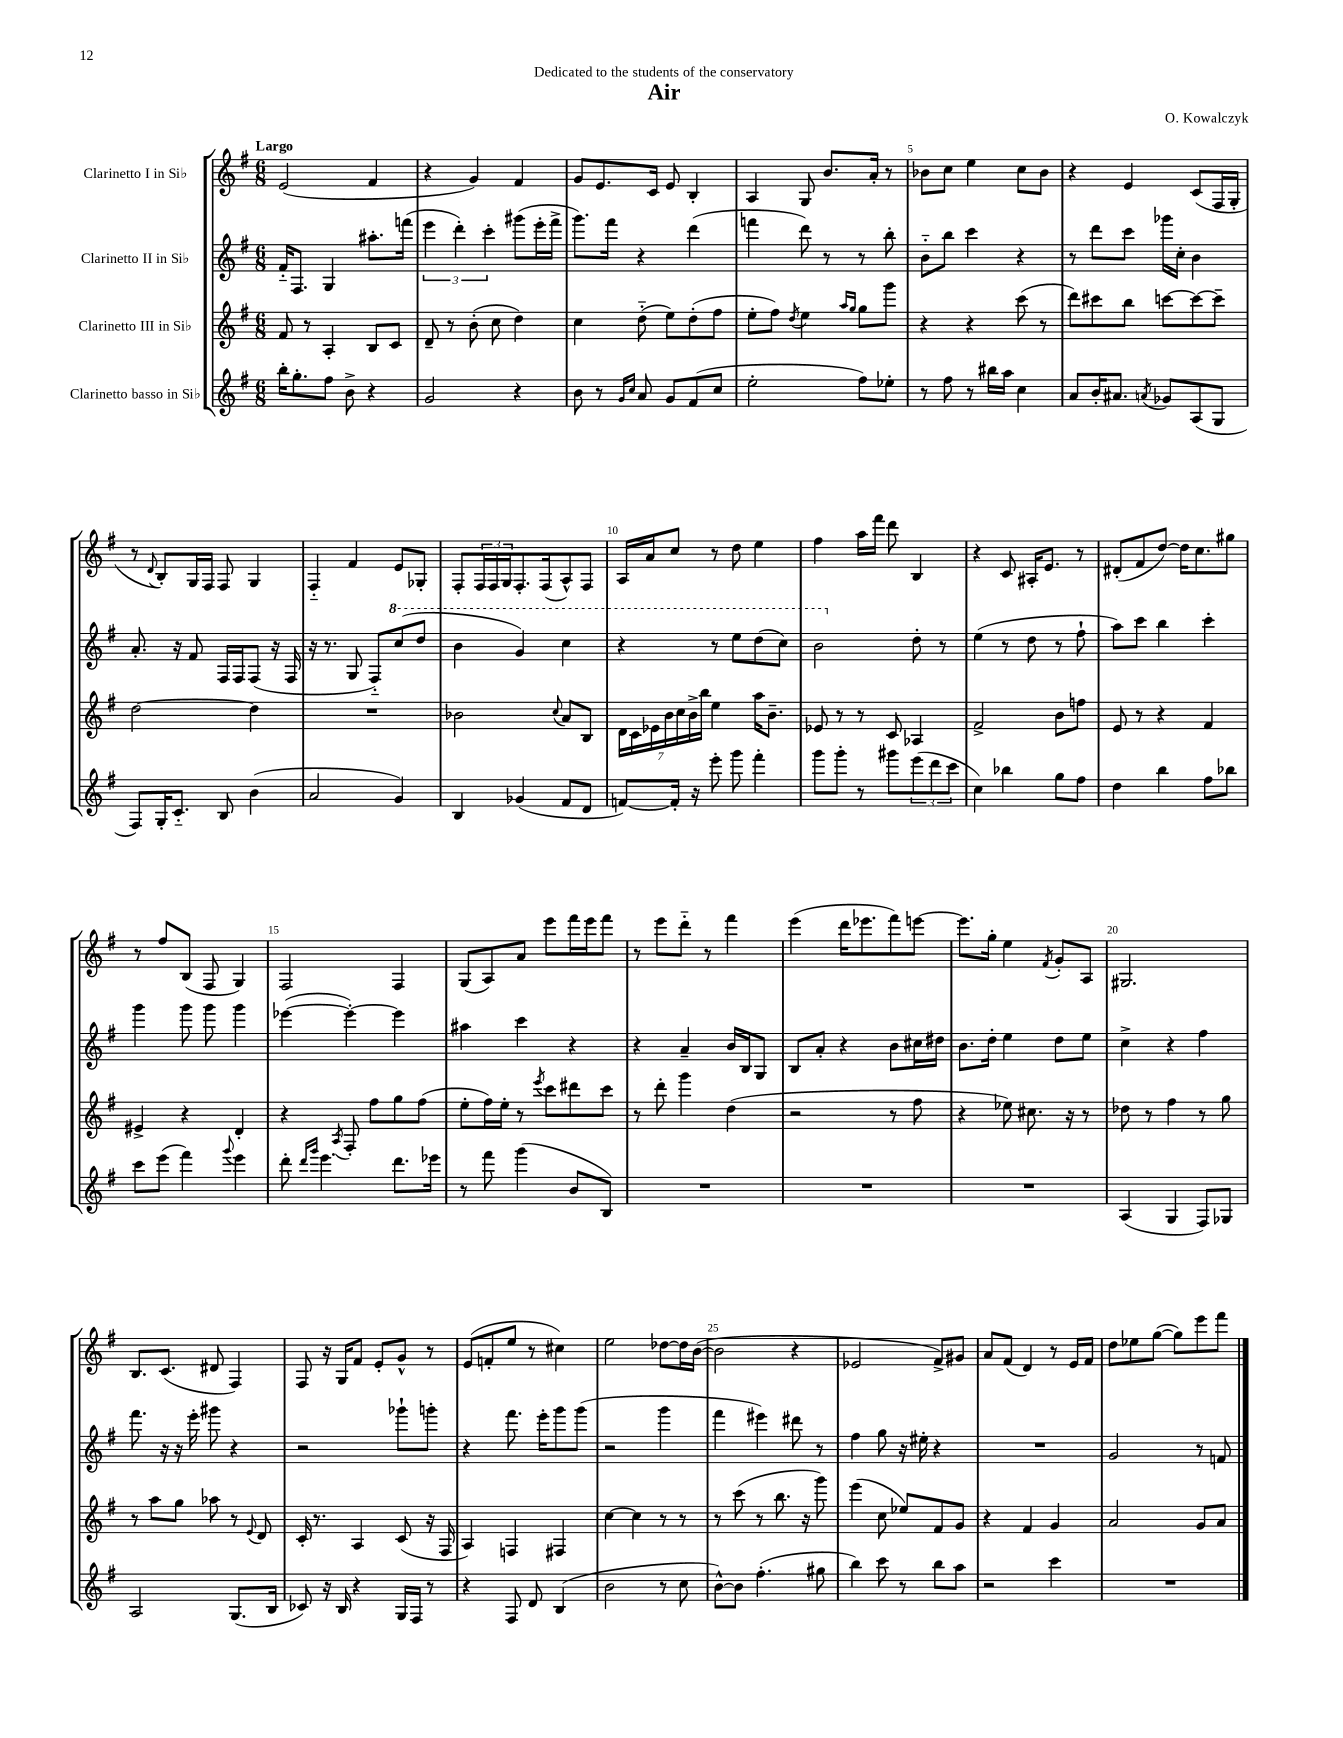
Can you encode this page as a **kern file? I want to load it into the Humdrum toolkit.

**kern	**kern	**kern	**kern
*staff4	*staff3	*staff2	*staff1
*clefG2	*clefG2	*clefG2	*clefG2
*k[f#]	*k[f#]	*k[f#]	*k[f#]
*M6/8	*M6/8	*M6/8	*M6/8
16bb'\LK	8f#/	16f#'~/LK	(2e/
8.gg'\	.	8.F#/J	.
.	8r	.	.
8ff#\J	4A'/	4G/	.
8b^\	.	.	.
4r	8B/L	8.aa#'\L	4f#/
.	8c/J	.	.
.	.	(16fff\Jk	.
=	=	=	=
2g/	8d~/	6eee\	4r
.	8r	.	.
.	.	6ddd'\)	.
.	(8b'\	.	4g/)
.	.	6ccc'\	.
.	8cc\	.	.
4r	4dd\)	(8ggg#\L	4f#/
.	.	16eee'\L	.
.	.	16fff#^\JJ	.
=	=	=	=
8b\	4cc\	8.ggg\L)	8g/L
8r	.	.	8.e/
.	.	16fff#\Jk	.
16qqg/LL	.	.	.
16qqcc/JJ	.	.	.
8a/	(8dd'~\	4r	.
.	.	.	16c/Jk
8g/L	8ee\L)	.	8e/
(8f#/	(8dd'\	(4ddd\	4B'/
8cc/J	8ff#\J	.	.
=	=	=	=
2ee'\	8ee'\L	4fff\	4A/
.	8ff#\J)	.	.
.	8qdd/	.	.
.	4ee\	8ddd\)	8G/
.	.	8r	8.b/L
.	16qqaa/LL	.	.
.	16qqgg/JJ	.	.
8ff#\L)	8gg\L	8r	.
.	.	.	16a'/Jk
8ee-'\J	8ggg\J	8bb'\	8r
=	=	=	=
8r	4r	8b'~\L	8b-\L
8ff#\	.	8bb\J	8cc\J
8r	4r	4ccc\	4ee\
16bb#\LL	.	.	.
16aa\JJ	.	.	.
4cc\	(8ccc\	4r	8cc\L
.	8r	.	8b-\J
=	=	=	=
8a/L	8ddd\L)	8r	4r
16b'/K	8ccc#\	8ddd\L	.
8.a#/J	.	.	.
.	8bb\J	8ccc\J	4e/
8qa/	.	.	.
8g-/L	[8ccc\L	16ggg-\LL	.
.	.	16cc'\JJ	.
(8A/	8ccc\_	4b\	(8c/L
8G/J	8ccc~\]J	.	16F#/L
.	.	.	16G'/JJ
=	=	=	=
8F#/L)	[2dd\	8.a'/	8r
.	.	.	8qqd/
16G'/K	.	.	8B'/L)
8.c'~/J	.	16r	.
.	.	8f#/	16G/L
.	.	.	16F#/JJ
8B/	.	16F#/LL	8F#/
.	.	16F#/J	.
(4b\	4dd\]	(8F#/J	4G/
.	.	16r	.
.	.	16F#/	.
=	=	=	=
2a/	2.r	16r	4F#'~/
.	.	8.r	.
.	.	8G/	4f#/
.	.	8F#'~/L)	.
4g/)	.	(8ccc/	8e/L
.	.	8ddd/J	8G-'/J
=	=	=	=
4B/	2b-\	4bb\	8F#'/L
.	.	.	24F#/L
.	.	.	24F#/
.	.	.	24G/J
(4g-/	.	4gg/)	8.F#'/
.	.	.	(16F#/k
.	8qqcc/	.	.
8f#/L	8a/L	4ccc\	8A^^/)
8d/J	8B/J	.	8F#/J
=	=	=	=
[8f/L)	28d\LL	4r	16A/LL
.	28c\	.	.
.	.	.	16a/J
.	28e-\	.	.
.	28b\	.	.
16f'/]Jk	.	.	8cc/J
.	28cc\	.	.
.	28b^\	.	.
16r	.	.	.
.	28bb\JJ	.	.
8eee'\	4ee\	8r	8r
8ggg\	.	8eee\L	8dd\
4fff#'\	16aa\LK	(8ddd\	4ee\
.	8.b~\J	.	.
.	.	8ccc\J)	.
=	=	=	=
8ggg\L	8e-/	2bb\	4ff#\
8ggg'\J	8r	.	.
8r	8r	.	16aa\LL
.	.	.	16fff#\JJ
8ggg#\L	8c/	.	8ddd\
(12eee\	4A-/	8dd'\	4B/
12ddd\	.	.	.
.	.	8r	.
12ccc\J	.	.	.
=	=	=	=
4cc\)	2f#^/	(4ee\	4r
4bb-\	.	8r	8c/
.	.	8dd\	16A#'/LK
.	.	.	8.e/J
8gg\L	8b\L	8r	.
8ff#\J	8ff\J	8ff#`\	8r
=	=	=	=
4dd\	8e/	8aa\L)	(8d#'/L
.	8r	8ccc\J	8f#/
4bb\	4r	4bb\	[8dd/J)
.	.	.	16dd\]LK
.	.	.	8.cc\
8ff#\L	4f#/	4ccc'\	.
8bb-\J	.	.	8gg#\J
=	=	=	=
8ccc\L	4e#^/	4ggg\	8r
(8eee\J	.	.	8ff#/L
4fff#\)	4r	8ggg\	(8B/J
.	.	8ggg\	8F#/
8qqggg/	.	.	.
4eee\	4d'/	4ggg\	4G/)
=	=	=	=
8ddd'\	4r	([4eee-\	2F#/
16qqddd/LL	.	.	.
16qqggg/JJ	.	.	.
4.eee\	.	.	.
.	8qA/	.	.
.	8F#'/	4eee-'\_)	.
.	8ff#\L	.	.
8.ddd\L	8gg\	4eee-\]	4F#/
.	(8ff#\J	.	.
16eee-\Jk	.	.	.
=	=	=	=
8r	8ee'\L	4aa#\	(8G/L
8fff#\	16ff#\L)	.	8A/)
.	16ee'\JJ	.	.
(4ggg\	8r	4ccc\	8a/J
.	8qeee/	.	.
.	8ccc\L	.	8eee\L
8b/L	8ddd#\	4r	16fff#\L
.	.	.	16eee\J
8B/J)	8ccc\J	.	8fff#\J
=	=	=	=
2.r	8r	4r	8r
.	8ddd'\	.	8eee\L
.	4ggg\	4a~/	8ddd'~\J
.	.	.	8r
.	(4dd\	16b/LL	4fff#\
.	.	16B/J	.
.	.	8G/J	.
=	=	=	=
2.r	2r	8B/L	(4eee\
.	.	8a'/J	.
.	.	4r	16ddd\LK
.	.	.	8.eee-\
.	8r	8b\L	8fff#\)
.	8ff#\	16cc#\L	[8eee\J
.	.	16dd#\JJ	.
=	=	=	=
2.r	4r	8.b\L	8.eee\]L
.	.	16dd'\Jk	16gg'\Jk
.	8ee-\)	4ee\	4ee\
.	8.cc#\	.	.
.	.	.	8qf#/
.	.	8dd\L	8g'/L
.	16r	.	.
.	8r	8ee\J	8A/J
=	=	=	=
(4A/	8dd-\	4cc^\	2.G#/
.	8r	.	.
4G/	4ff#\	4r	.
8F#/L)	8r	4ff#\	.
8G-/J	8gg\	.	.
=	=	=	=
2A/	8r	8.fff#\	8.B/L
.	8aa\L	.	.
.	.	16r	(8.c/J
.	8gg\J	16r	.
.	.	16eee'\	.
.	8aa-\	8ggg#\	8d#/
(8.G/L	8r	4r	4F#/)
.	8qqe/	.	.
.	8d/	.	.
16B/Jk	.	.	.
=	=	=	=
8c-/)	16c'/	2r	8F#/
.	8.r	.	.
16r	.	.	16r
16B/	.	.	16G/LK
4r	4A/	.	8f#/J
.	.	.	8e'/L
16G/LL	(8c/	8ggg-`\L	8g^^/J
16F#/JJ	.	.	.
8r	16r	8ggg'\J	8r
.	16F#/	.	.
=	=	=	=
4r	4A/)	4r	(8e/L
.	.	.	8f'/
8F#/	4F/	8.fff#\	8ee/J
8d/	.	.	8r
.	.	16eee'\LK	.
(4B/	4F#/	8ggg\	4cc#\)
.	.	(8ggg\J	.
=	=	=	=
2b\	[4cc\	2r	2ee\
.	4cc\]	.	.
8r	8r	4ggg\	[8dd-\L
8cc\	8r	.	16dd-\]L
.	.	.	([16b\JJ
=	=	=	=
[8b^^\L)	8r	4fff#\	2b\]
8b\]J	(8ccc\	.	.
(4.ff#'\	8r	4eee#\)	.
.	8.bb\	.	.
.	.	8ddd#\	4r
.	16r	.	.
8gg#\	8ggg\)	8r	.
=	=	=	=
4bb\)	(4eee\	4ff#\	2e-/
8ccc\	8cc\	8gg\	.
8r	8ee-/L)	16r	.
.	.	16ee#'\	.
8bb\L	8f#/	4r	8f#^/L)
8aa\J	8g/J	.	8g#/J
=	=	=	=
2r	4r	2.r	8a/L
.	.	.	(8f#/J
.	4f#/	.	4d/)
4ccc\	4g/	.	8r
.	.	.	16e/LL
.	.	.	16f#/JJ
=	=	=	=
2.r	2a/	2g/	8dd\L
.	.	.	8ee-\
.	.	.	([8gg\J
.	.	.	8gg\]L)
.	8g/L	8r	8eee\
.	8a/J	8f/	8fff#\J
==	==	==	==
*-	*-	*-	*-
